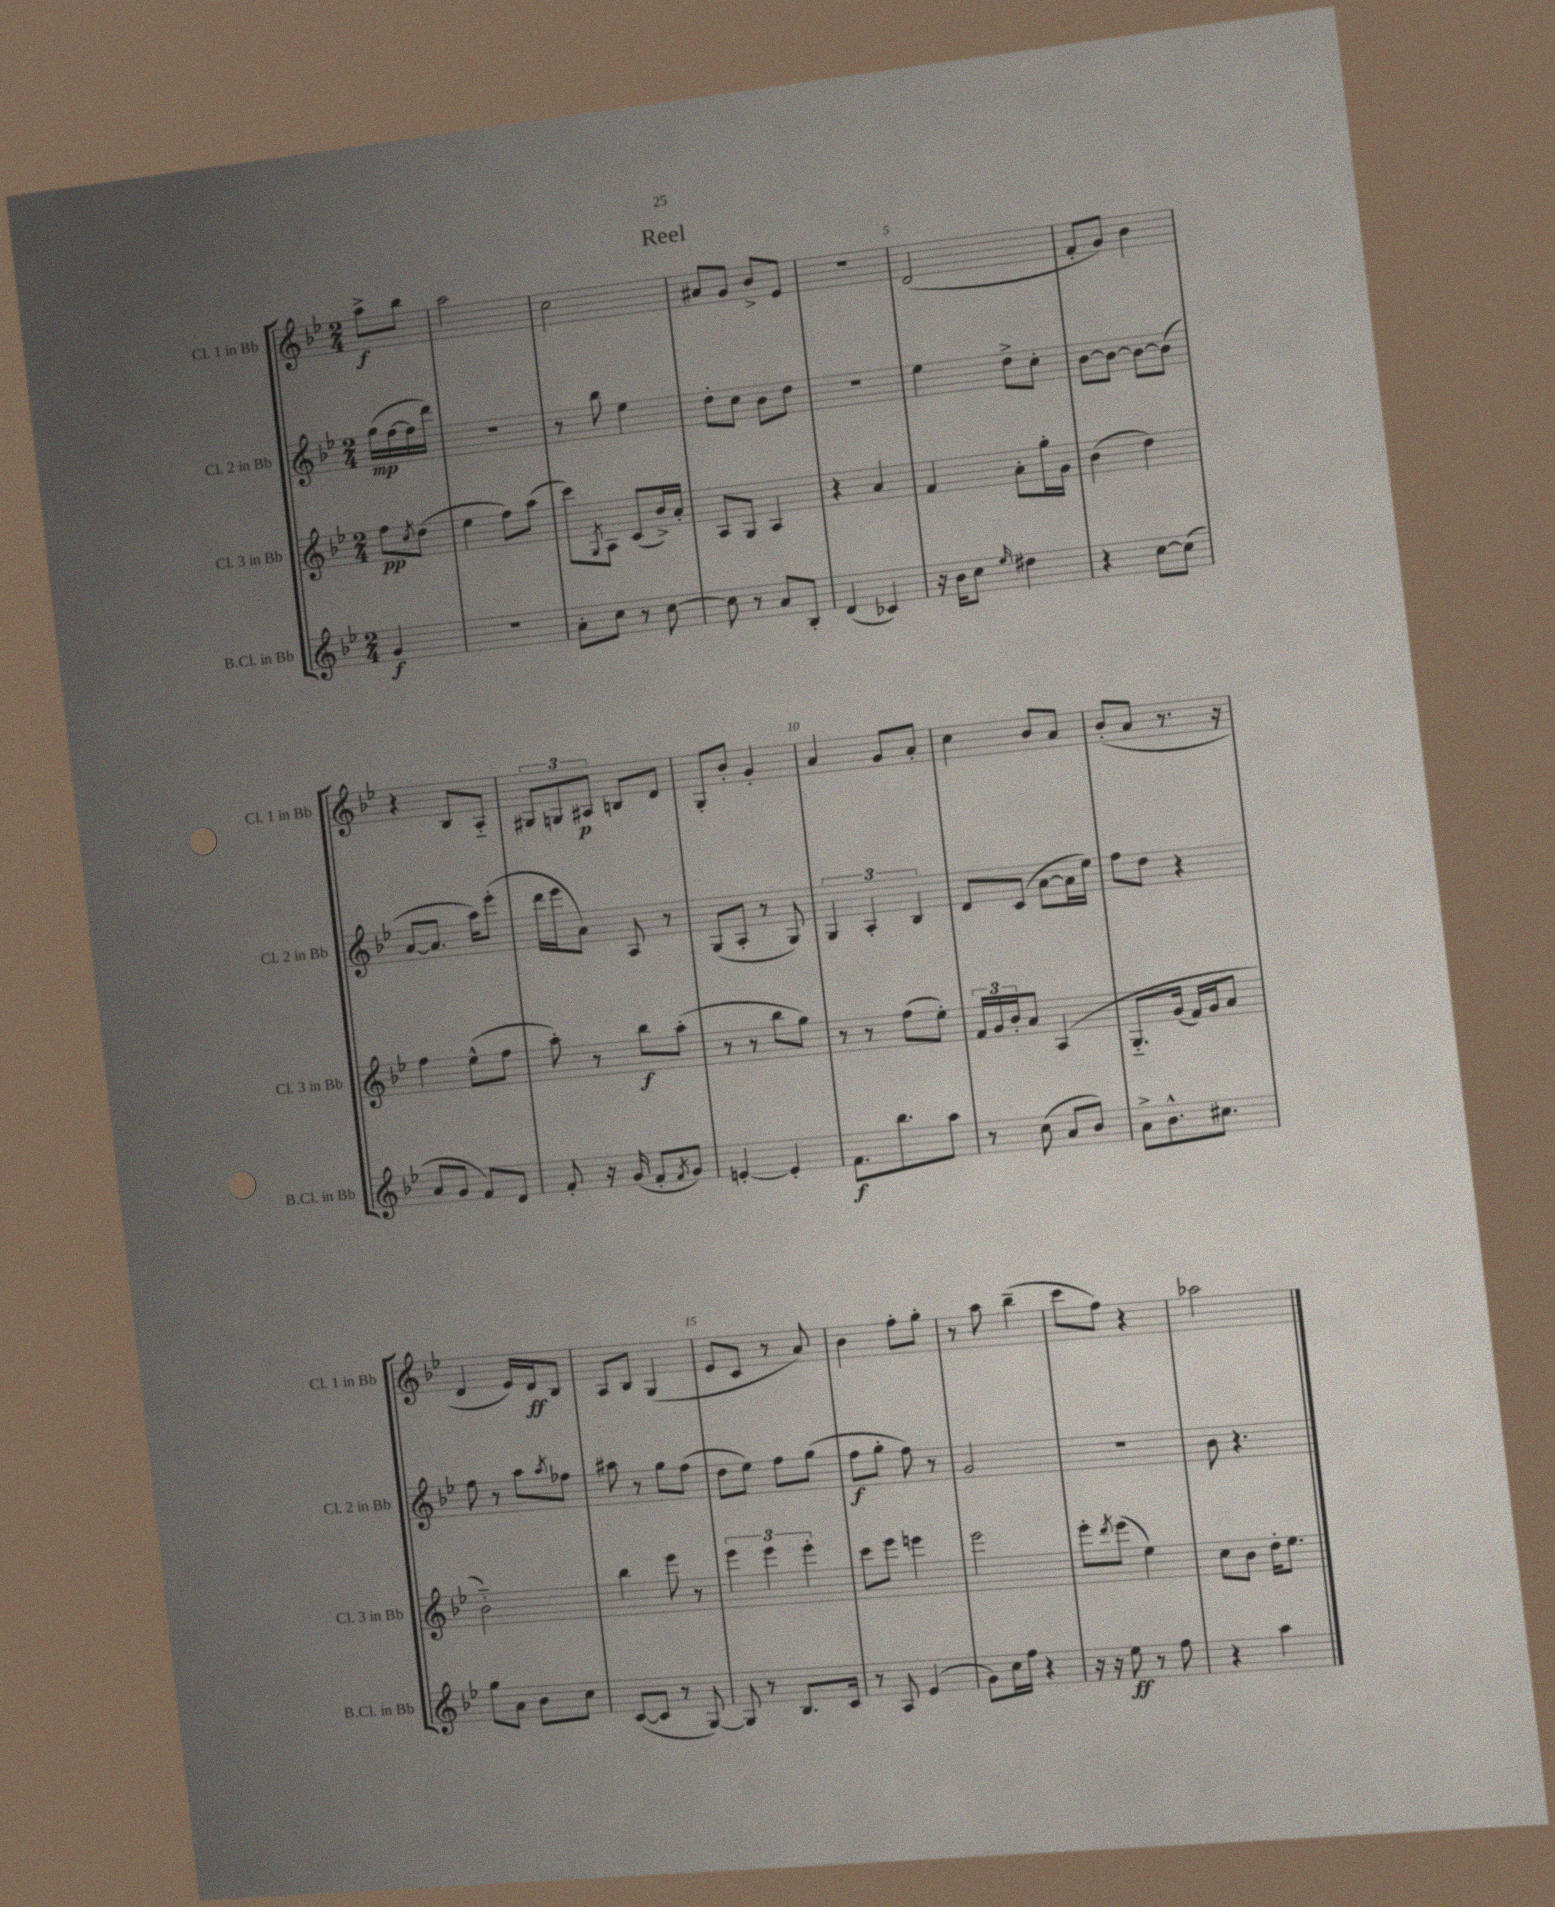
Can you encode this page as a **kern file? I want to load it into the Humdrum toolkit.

**kern	**kern	**kern	**kern
*staff4	*staff3	*staff2	*staff1
*clefG2	*clefG2	*clefG2	*clefG2
*k[b-e-]	*k[b-e-]	*k[b-e-]	*k[b-e-]
*M2/4	*M2/4	*M2/4	*M2/4
4g/	8ff\L	(16gg\LL	8aa^\L
.	.	[16ff\	.
.	8qcc/	.	.
.	(8dd\J	16ff\]	8bb-\J
.	.	16ddd\JJ)	.
=	=	=	=
2r	4ee-\	2r	2aa\
.	8ff\L)	.	.
.	(8aa\J	.	.
=	=	=	=
8a'\L	8ccc\L)	8r	2cc\
.	8qG/	.	.
8cc\J	8A\J	8bb-\	.
8r	(8c/L	4ee-\	.
[8cc\	16b-^/L)	.	.
.	16a'/JJ	.	.
=	=	=	=
8cc\]	8A/L	8dd'\L	8a#/L
8r	8G/J	8cc\J	8g/J
8a/L	4A/	8b-\L	8b-^/L
8B-'/J	.	8dd\J	8e-/J
=	=	=	=
(4d/	4r	2r	2r
4c-/)	4a/	.	.
=	=	=	=
16r	4f/	4ee-\	(2d/
16b-\LK	.	.	.
8cc\J	.	.	.
16qqee-/	.	.	.
4dd#\	8a'\L	8dd^\L	.
.	16gg'\L	8cc'\J	.
.	16g\JJ	.	.
=	=	=	=
4r	(4b-\	[8b-\L	8f'/L
.	.	8b-\_J	8g/J)
[8cc\L	4dd\)	8b-\_L	4b-\
(8cc\]J	.	(8b-\]J	.
=	=	=	=
8a/L	4ff\	[8a/L	4r
8g/J	.	8.a/]J	.
8f/L)	(8ee-^^\L	.	8B-/L
.	.	16aa\LK)	.
8d/J	8ff\J	(8eee-'\J	8A'~/J
=	=	=	=
8f'/	8aa'\)	16ddd\LL	12G#/L
.	.	16eee-\J	.
.	.	.	12G/
16r	8r	8a\J)	.
.	.	.	12A#/J
(16g/	.	.	.
8f'/L	8bb-\L	8A/	8B/L
8qf/	.	.	.
8g/J)	(8aa'\J	8r	8d/J
=	=	=	=
[4e'/	8r	(8G/L	8G'/L
.	8r	8A'/J	8b-'/J
4e'/]	8bb-\L	8r	4g'/
.	8gg\J)	8G/)	.
=	=	=	=
8.f\L	8r	6G/	4a/
.	8r	.	.
.	.	6A'/	.
8.bb-\	.	.	.
.	(8ff\L	.	8g/L
.	.	6B-/	.
8aa\J	8ee-'\J)	.	8a'/J
=	=	=	=
8r	24f/LL	8d/L	4cc\
.	24g/	.	.
.	24b-'/J	.	.
(8cc\	8a/J	(8c/J	.
8a/L	&(4A/	[8a\L	8b-/L
8b-/J)	.	16a\]L	8a/J
.	.	16ee-\JJ)	.
=	=	=	=
8a^\L	8.G'~/L	8ff\L	(8b-'/L
8.b-^^\	.	8dd\J	8a/J
.	(16g/Jk	.	.
.	16f/LL)	4r	8.r
8.cc#\J	16g/J	.	.
.	8a/J	.	.
.	.	.	16r
=	=	=	=
8gg\L	2b-'~\&)	8ff\	4d/
8a\J	.	8r	.
8b-\L	.	8aa\L	16e-/LL)
.	.	.	16d/J
.	.	8qaa/	.
8cc\J	.	8ff-\J	8B-/J
=	=	=	=
([8c/L	4bb-\	8aa#\	8A/L
8c/]J	.	8r	8B-/J
8r	8eee-\	8gg\L	(4G/
[8G/)	8r	(8ff\J	.
=	=	=	=
8G/]	6eee-\	8dd\L	8e-/L
8r	.	8ee-\J)	8c/J
.	6eee-\	.	.
8.B-/L	.	8ff\L	8r
.	6eee-'\	.	.
.	.	(8gg\J	8a/)
16c/Jk	.	.	.
=	=	=	=
8r	8ccc\L	8ff\L	4b-\
8A/	8eee-\J	8gg'\J	.
(4e-/	4eee\	8ff\)	8ff'\L
.	.	8r	8gg'\J
=	=	=	=
8g\L)	2eee-\	2g/	8r
16cc\L	.	.	8aa\
16ff\JJ	.	.	.
4r	.	.	(4bb-~\
=	=	=	=
16r	8eee-'\L	2r	8ccc\L
16r	.	.	.
.	8qddd/	.	.
8ee-\	(8eee-\J	.	8ff\J)
8r	4ee-\)	.	4r
8ff\	.	.	.
=	=	=	=
4r	8cc\L	8b-\	2aa-\
.	8b-\J	4.r	.
4aa\	16dd'\LK	.	.
.	8.ee-\J	.	.
==	==	==	==
*-	*-	*-	*-
